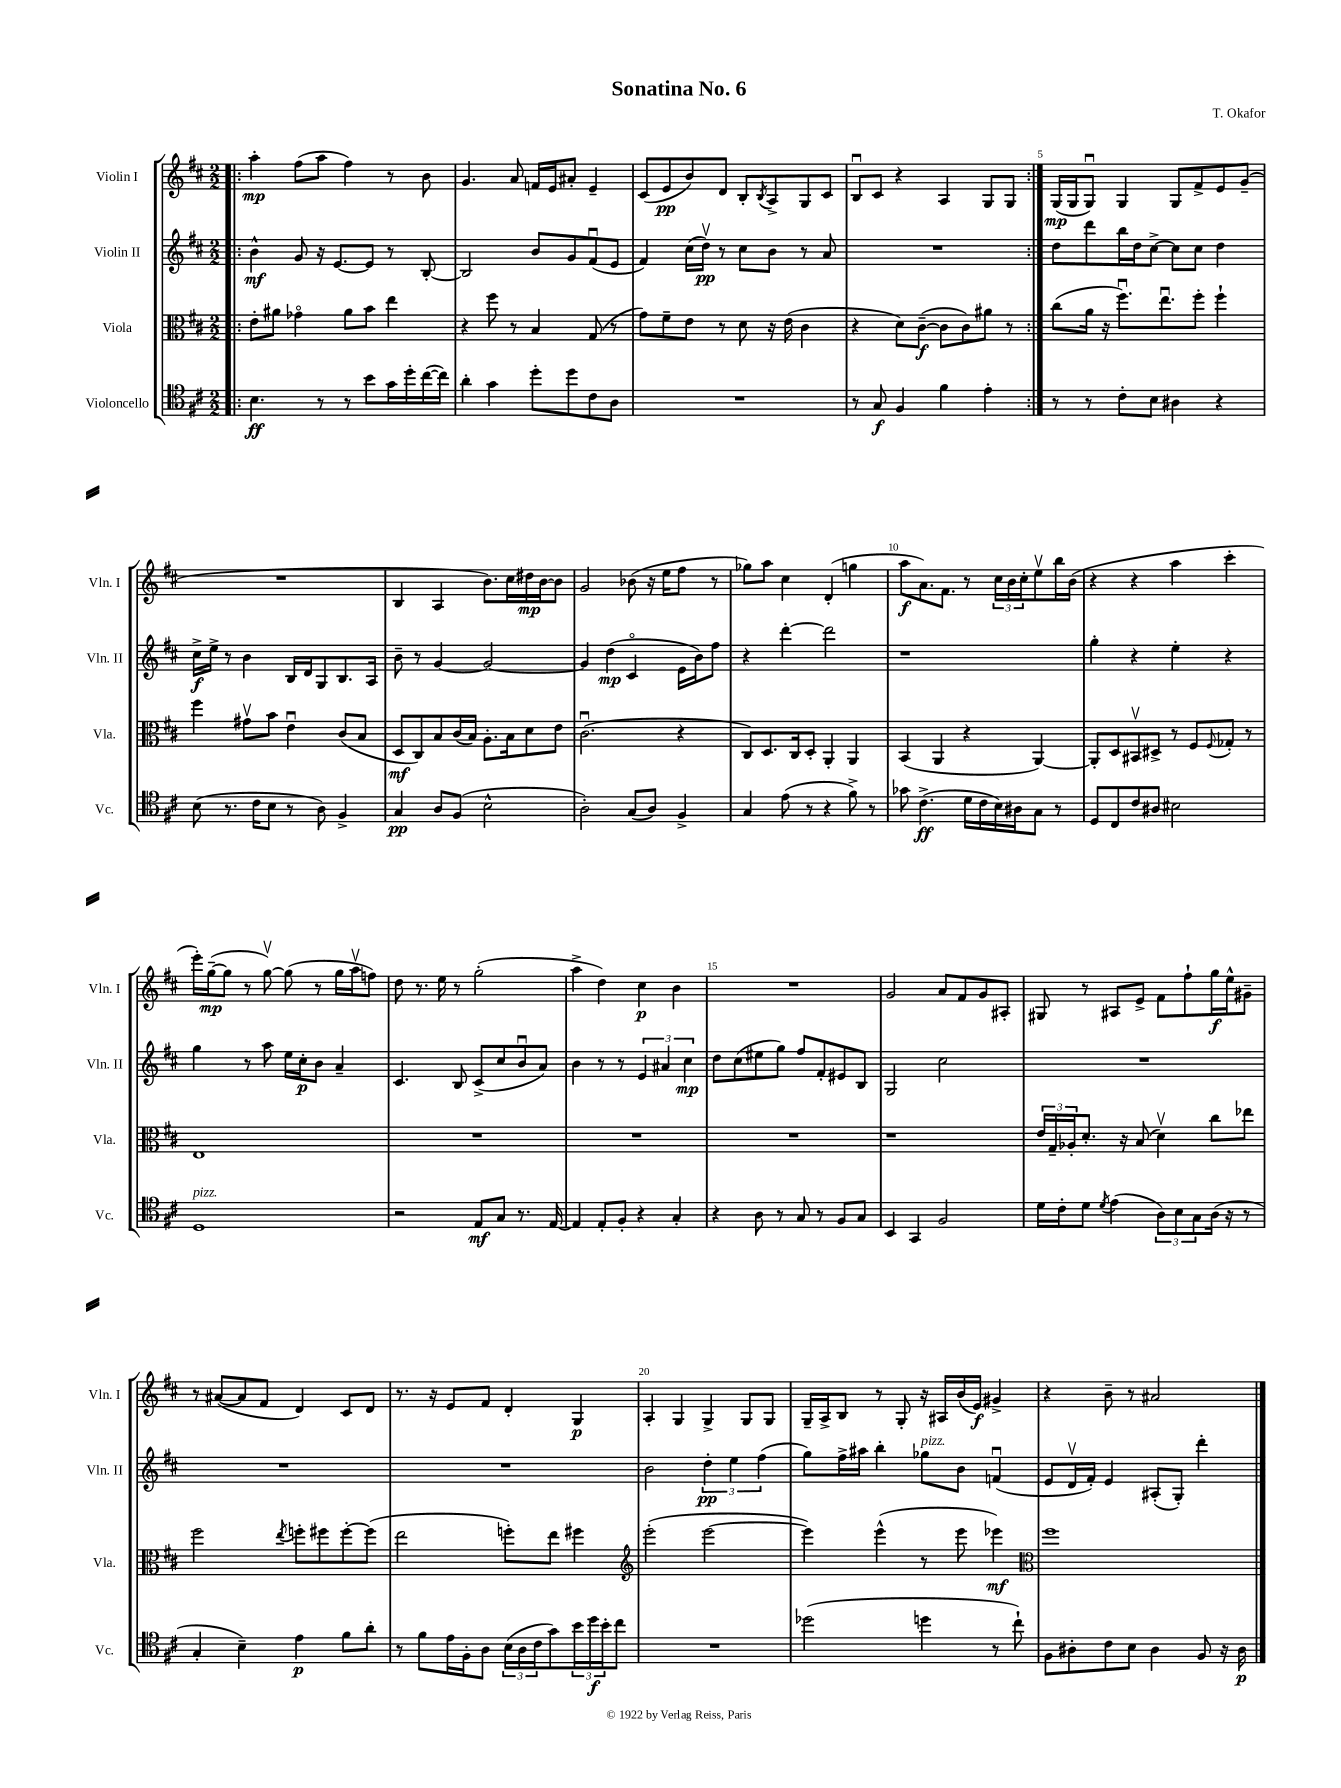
\header { title = "Sonatina No. 6" composer = "T. Okafor" }
<<
\new StaffGroup <<
\new Staff = "s0" \with { instrumentName = "Violin I" shortInstrumentName = "Vln. I" } {
    \clef treble \key d \major \numericTimeSignature \time 2/2
    \repeat volta 2 { \bar ".|:" a''4-.\mp fis''8( a''8 fis''4) r8 b'8 |
    g'4. a'8 f'16 e'16 ais'8-. e'4-- |
    cis'8( e'8\pp b'8) d'8 b8-. \acciaccatura { b8 } a8-> g8 cis'8 |
    b8\downbow cis'8 r4 a4 g8 g8 | }
    g16\mp( g16 g8\downbow) g4 g8 fis'8-> e'8 g'8--( |
    R1 |
    b4 a4 b'8.) cis''16 dis''16\mp b'16~ b'8 |
    g'2 bes'8( r16 e''16 fis''8 r8 |
    ges''8) a''8 cis''4 d'4-.( g''4 |
    a''8\f a'8.) fis'8. r8 \tuplet 3/2 { cis''16 b'16 cis''16-. } e''8\upbow b''16 b'16( |
    r4 r4 a''4 cis'''4-. |
    e'''16-.) g''16~--\mp( g''8 r8 g''8~\upbow) g''8( r8 g''16 a''16\upbow f''8) |
    d''8 r8. e''16 r8 g''2-.( |
    a''4-> d''4) cis''4\p b'4 |
    R1 |
    g'2 a'8 fis'8 g'8 ais8-. |
    gis8 r8 ais8 e'8-> fis'8 fis''8-! g''16\f e''16-^ gis'8-- |
    r8 ais'8~( ais'8 fis'8 d'4) cis'8 d'8 |
    r8. r16 e'8 fis'8 d'4-. g4\p |
    a4-. g4 g4-> g8 g8 |
    g16-- a16-> b8 r8 g8-. r16 ais16 b'16( e'16\f) gis'4-> |
    r4 b'8-- r8 ais'2 \bar "|." |
}
\new Staff = "s1" \with { instrumentName = "Violin II" shortInstrumentName = "Vln. II" } {
    \clef treble \key d \major \numericTimeSignature \time 2/2
    \repeat volta 2 { \bar ".|:" b'4-^\mf g'8 r16 e'8.~ e'8 r8 b8~-. |
    b2 b'8 g'8 fis'8\downbow( e'8 |
    fis'4) cis''16( d''16\upbow\pp) r8 cis''8 b'8 r8 a'8 |
    R1 | }
    d''8 d'''8 b''16 d''16 cis''8~-> cis''8 cis''8 d''4 |
    cis''16->\f e''16-> r8 b'4 b16 d'16 g8 b8. a16 |
    b'8-- r8 g'4~ g'2~ |
    g'4 d''4\mp( cis'4\flageolet e'16 b'16) fis''8 |
    r4 d'''4~-. d'''2 |
    r1 |
    g''4-. r4 e''4-. r4 |
    g''4 r8 a''8 e''16 cis''16-.\p b'8 a'4-- |
    cis'4. b8 cis'8->( cis''8 b'8\downbow a'8) |
    b'4 r8 r8 \tuplet 3/2 { e'4 ais'4 cis''4\mp } |
    d''8 cis''8( eis''8 g''8) fis''8 fis'8-. eis'8 b8 |
    g2 cis''2 |
    R1 |
    R1 |
    R1 |
    b'2 \tuplet 3/2 { d''4-.\pp e''4 fis''4( } |
    g''8) fis''16-> ais''16 b''4-. ges''8^\markup { \italic "pizz." } b'8 f'4\downbow( |
    e'8 d'16\upbow fis'16-.) e'4 ais8-.( g8-.) d'''4-. \bar "|." |
}
\new Staff = "s2" \with { instrumentName = "Viola" shortInstrumentName = "Vla." } {
    \clef alto \key d \major \numericTimeSignature \time 2/2
    \repeat volta 2 { \bar ".|:" e'8-. ais'8 ges'4\flageolet ais'8 b'8 e''4 |
    r4 fis''8 r8 b4 g8( r8 |
    g'8) fis'8-- e'8 r8 d'8 r16 e'16( cis'4 |
    r4 d'8) cis'8~--\f( cis'8 cis'8) ais'8 r8 | }
    cis''8( a'16 r16 fis''8.\downbow) e''8.\downbow fis''8-. fis''4-! |
    fis''4 gis'8\upbow b'8 e'4\downbow cis'8( b8 |
    d8\mf cis8) b8 cis'16( b16) a8.-. b16 d'8 e'8 |
    cis'2.\downbow( r4 |
    cis8) d8. cis16 d8-. a,4-. a,4 |
    b,4( a,4 r4 a,4~) |
    a,8-. d8 bis,8\upbow dis8-> r8 fis8 \appoggiatura { fis8 } ges8-. r8 |
    e1 |
    R1 |
    R1 |
    R1 |
    r1 |
    \tuplet 3/2 { e'16 g16-- aes16-. } d'8.-. r16 b8( d'4\upbow) cis''8 ees''8 |
    fis''2 \acciaccatura { e''8 } f''8-. fis''8 fis''8~-. fis''8( |
    e''2 f''8-.) e''8 fis''4 |
    \clef treble e'''2-.( e'''2~ |
    e'''4) e'''4-^( r8 e'''8 ees'''4\mf) |
    \clef alto fis''1 \bar "|." |
}
\new Staff = "s3" \with { instrumentName = "Violoncello" shortInstrumentName = "Vc." } {
    \clef tenor \key d \major \numericTimeSignature \time 2/2
    \repeat volta 2 { \bar ".|:" b4.\ff r8 r8 b'8 g'16 d''16-. cis''16~( cis''16) |
    a'4-. g'4 d''8-. d''8 cis'8 a8 |
    R1 |
    r8 g8\f fis4 fis'4 e'4-. | }
    r8 r8 cis'8-. b8 ais4 r4 |
    b8( r8. cis'16 b8 r8 a8) fis4-> |
    g4\pp a8 fis8( b2-^ |
    a2-.) g8( a8) fis4-> |
    g4 e'8( r8 r4 fis'8->) r8 |
    ges'8 cis'4.->\ff( d'16 cis'16 b16) ais16 g8 r8 |
    d8 cis8 cis'8 ais8 bis2 |
    d1^\markup { \italic "pizz." } |
    r2 e8\mf g8 r8. e16~ |
    e4 e8-. fis8-. r4 g4-. |
    r4 a8 r8 g8 r8 fis8 g8 |
    b,4 g,4 fis2 |
    d'16 cis'16-. d'8 \acciaccatura { d'8 } e'4( \tuplet 3/2 { a8) b8 g8 } a16( r16 r8 |
    g4-. b4--) e'4\p fis'8 a'8-. |
    r8 fis'8 e'16 fis16-. a8 \tuplet 3/2 { b16( a16 cis'16 } g'8) \tuplet 3/2 { b'16 d''16\f b'16-. } cis''8 |
    R1 |
    des''2( d''4 r8 cis''8-!) |
    fis8 ais8-. cis'8 b8 ais4 fis8 r16 ais16\p \bar "|." |
}
>>
>>
\layout { \context { \Score \override BarNumber.break-visibility = ##(#f #t #t) barNumberVisibility = #(every-nth-bar-number-visible 5) } }
